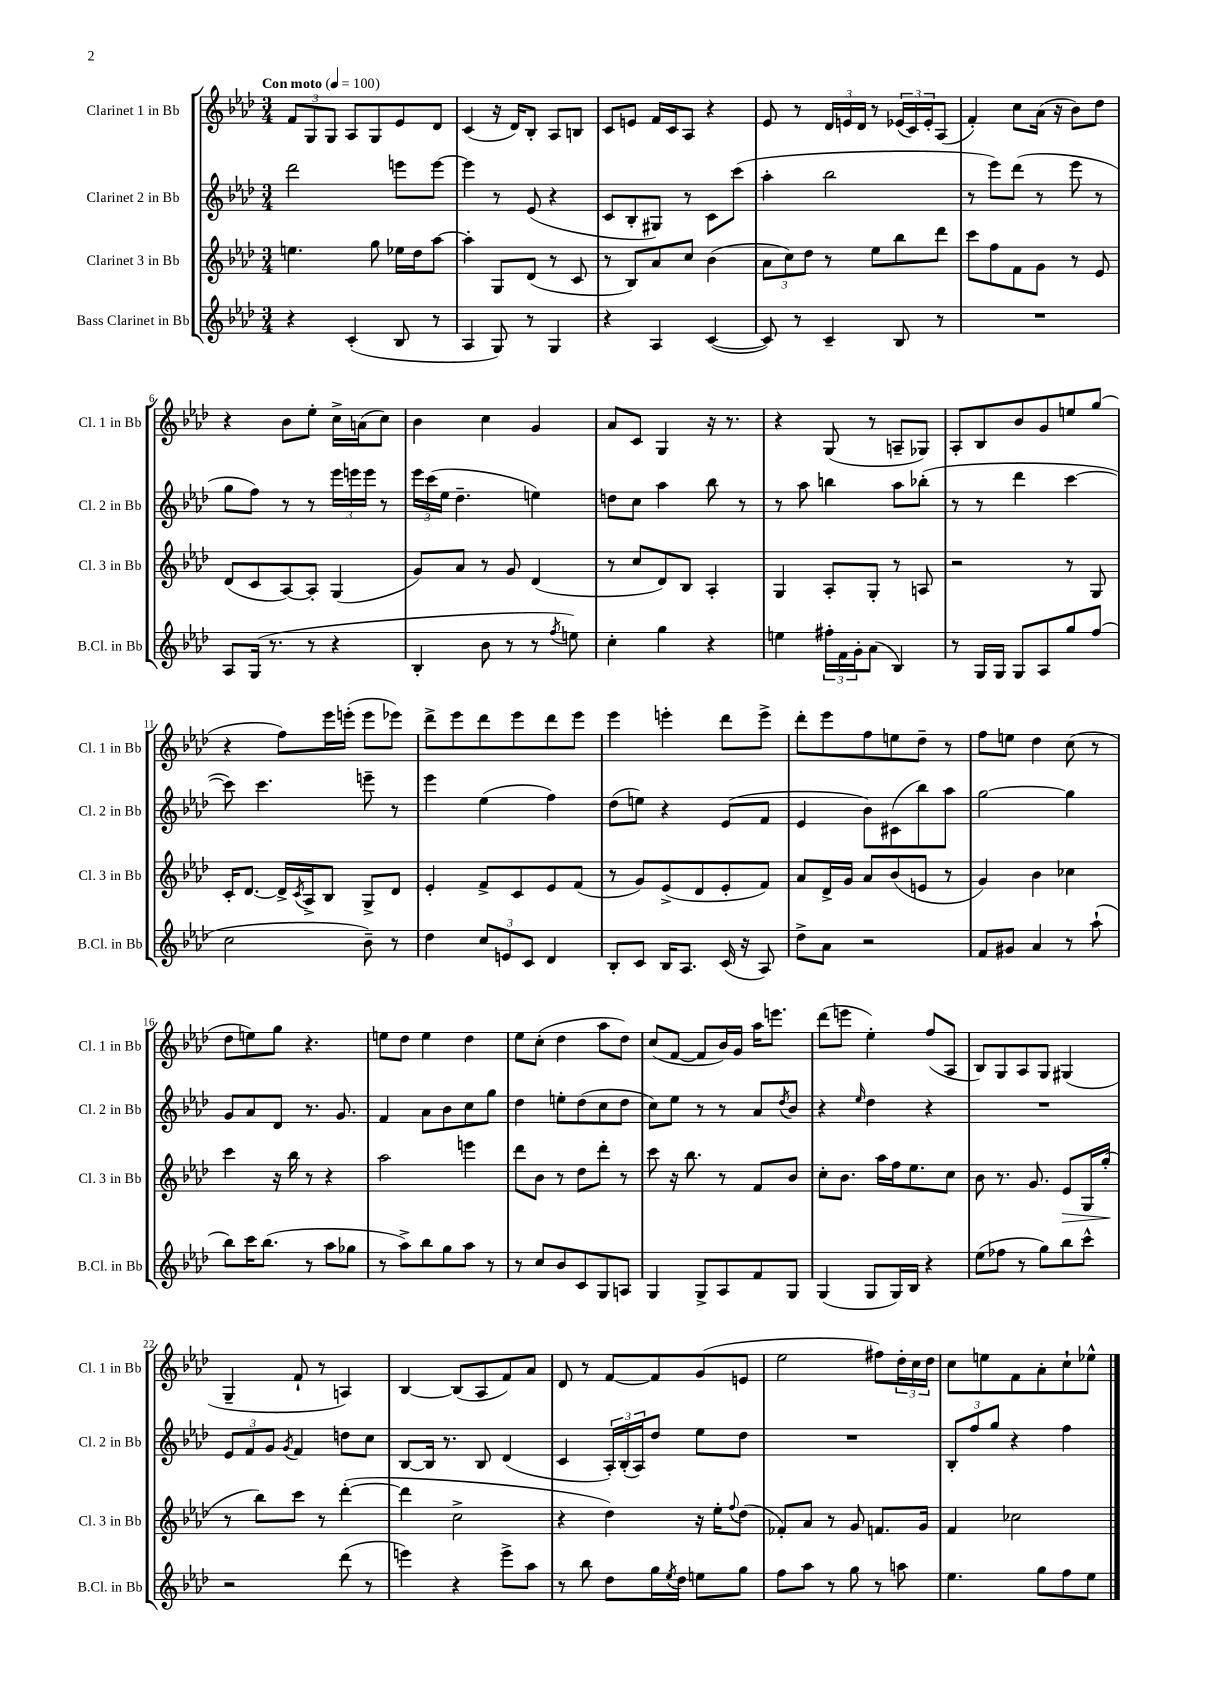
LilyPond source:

<<
\new StaffGroup <<
\new Staff = "s0" \with { instrumentName = "Clarinet 1 in Bb" shortInstrumentName = "Cl. 1 in Bb" } {
    \clef treble \key aes \major \numericTimeSignature \time 3/4 \tempo "Con moto" 4 = 100
    \tuplet 3/2 { f'8 g8 g8 } aes8 g8 ees'8 des'8 |
    c'4( r16 des'16) bes8-. aes8 b8 |
    c'8 e'8 f'16 c'16 aes8 r4 |
    ees'8 r8 \tuplet 3/2 { des'16 e'16 des'16 } r8 \tuplet 3/2 { ees'16( c'16) ees'16-. } aes8( |
    f'4-.) c''8 aes'16( r16 bes'8) des''8 |
    r4 bes'8 ees''8-. c''16-> a'16( c''8) |
    bes'4 c''4 g'4 |
    aes'8 c'8 g4 r16 r8. |
    r4 g8( r8 a8-- ges8) |
    aes8-. bes8 bes'8 g'8 e''8 g''8( |
    r4 f''8) ees'''16 e'''16-.( e'''8 ees'''8) |
    des'''8-> ees'''8 des'''8 ees'''8 des'''8 ees'''8 |
    ees'''4 e'''4-. des'''8 e'''8-> |
    des'''8-. ees'''8 f''8 e''8 des''8-- r8 |
    f''8 e''8 des''4 c''8( r8 |
    des''8 e''8) g''8 r4. |
    e''8 des''8 e''4 des''4 |
    ees''8 c''8-.( des''4 aes''8 des''8) |
    c''8( f'8~ f'8 bes'16) g'16 aes''16 e'''8. |
    des'''8( e'''8 ees''4-.) f''8( aes8 |
    bes8) g8 aes8 g8 gis4( |
    g4-- f'8-! r8 a4) |
    bes4~ bes8( aes8 f'8) aes'8 |
    des'8 r8 f'8~ f'8 g'8( e'8 |
    ees''2 fis''8) \tuplet 3/2 { des''16-. c''16 des''16 } |
    c''8 e''8 f'8 aes'8-. c''8-! ees''8-^ \bar "|." |
}
\new Staff = "s1" \with { instrumentName = "Clarinet 2 in Bb" shortInstrumentName = "Cl. 2 in Bb" } {
    \clef treble \key aes \major \numericTimeSignature \time 3/4
    des'''2 e'''8 e'''8~ |
    e'''4 r8 ees'8( r4 |
    c'8 bes8-. gis8) r8 c'8 c'''8( |
    aes''4-. bes''2 |
    r8 ees'''8) des'''8( r8 ees'''8 r8 |
    g''8 f''8) r8 r8 \tuplet 3/2 { ees'''16 e'''16 e'''16 } r8 |
    \tuplet 3/2 { ees'''16 c'''16( ees''16 } des''4.-- e''4) |
    d''8 c''8 aes''4 bes''8 r8 |
    r8 aes''8 b''4 aes''8 bes''8-.( |
    r8 r8 des'''4 c'''4~ |
    c'''8) c'''4. e'''8-- r8 |
    ees'''4 ees''4( f''4) |
    des''8( e''8) r4 ees'8( f'8 |
    ees'4 bes'8) cis'8( bes''8) aes''8 |
    g''2~ g''4 |
    g'8 aes'8 des'8 r8. g'8. |
    f'4 aes'8 bes'8 c''8 g''8 |
    des''4 e''8-. des''8( c''8 des''8 |
    c''8) ees''8 r8 r8 aes'8 \acciaccatura { des''8 } bes'8 |
    r4 \grace { ees''16 } des''4 r4 |
    R2. |
    \tuplet 3/2 { ees'8 f'8 g'8 } \acciaccatura { g'8 } f'4 d''8 c''8 |
    bes8~ bes16 r8. bes8 des'4( |
    c'4 \tuplet 3/2 { aes16-.) bes16-.( aes16) } des''8 ees''8 des''8 |
    R2. |
    \tuplet 3/2 { bes8-. f''8 g''8 } r4 f''4 \bar "|." |
}
\new Staff = "s2" \with { instrumentName = "Clarinet 3 in Bb" shortInstrumentName = "Cl. 3 in Bb" } {
    \clef treble \key aes \major \numericTimeSignature \time 3/4
    e''4. g''8 ees''16 des''16 aes''8~ |
    aes''4-. g8 des'8( r8 c'8 |
    r8 bes8) aes'8 c''8 bes'4( |
    \tuplet 3/2 { aes'8 c''8) des''8 } r8 ees''8 bes''8 des'''8 |
    c'''8 f''8 f'8 g'8 r8 ees'8 |
    des'8( c'8 aes8~) aes8-. g4( |
    g'8) aes'8 r8 g'8 des'4( |
    r8 c''8 des'8) bes8 aes4-. |
    g4 aes8-. g8-. r8 a8 |
    r2 r8 g8 |
    c'16-. des'8.~ des'16-> \acciaccatura { c'8 } aes16-> bes8 g8-> des'8 |
    ees'4-. f'8-> c'8 ees'8 f'8( |
    r8 g'8) ees'8->( des'8 ees'8-. f'8) |
    aes'8 des'16-> g'16 aes'8 bes'8( e'8 r8 |
    g'4) bes'4 ces''4 |
    c'''4 r16 bes''16 r8 r4 |
    aes''2 e'''4 |
    des'''8 bes'8 r8 des''8 des'''8-. r8 |
    c'''8 r16 bes''8. r8 f'8 bes'8 |
    c''8-. bes'8. aes''16 f''16 ees''8. c''8 |
    bes'8 r8. g'8. ees'8\> g16 g''16-.\!( |
    r8 bes''8) c'''8 r8 des'''4~-.( |
    des'''4 c''2-> |
    r4 des''4) r16 ees''16-. \appoggiatura { f''8 } des''8( |
    fes'8-.) aes'8 r8 g'8 f'8. g'16 |
    f'4 ces''2 \bar "|." |
}
\new Staff = "s3" \with { instrumentName = "Bass Clarinet in Bb" shortInstrumentName = "B.Cl. in Bb" } {
    \clef treble \key aes \major \numericTimeSignature \time 3/4
    r4 c'4-.( bes8 r8 |
    aes4 g8) r8 g4 |
    r4 aes4 c'4~( |
    c'8) r8 c'4-- bes8 r8 |
    R2. |
    aes8 g16( r8. r8 r4 |
    bes4-. bes'8 r8 r8 \acciaccatura { f''8 } e''8) |
    c''4-. g''4 r4 |
    e''4 \tuplet 3/2 { fis''16-. f'16 g'16-. } aes'8( bes4) |
    r8 g16 g16 g8 aes8 g''8 f''8( |
    c''2 bes'8--) r8 |
    des''4 \tuplet 3/2 { c''8 e'8 c'8 } des'4 |
    bes8-. c'8 bes16 aes8. c'16( r16 aes8) |
    des''8-> aes'8 r2 |
    f'8 gis'8 aes'4 r8 aes''8-!( |
    bes''8) c'''16 bes''8.( r8 aes''8 ges''8 |
    r8 aes''8->) bes''8 g''8 aes''8 r8 |
    r8 c''8 bes'8 c'8 g8 a8 |
    g4 g8-> aes8 f'8 g8 |
    g4( g8 g16) bes16 r4 |
    ees''8( fes''8 r8 g''8) bes''8 c'''8-^ |
    r2 des'''8( r8 |
    e'''4) r4 e'''8-> aes''8 |
    r8 bes''8 des''8 g''16 \acciaccatura { ees''8 } des''16 e''8 g''8 |
    f''8 aes''8 r8 g''8 r8 a''8 |
    ees''4. g''8 f''8 ees''8 \bar "|." |
}
>>
>>
